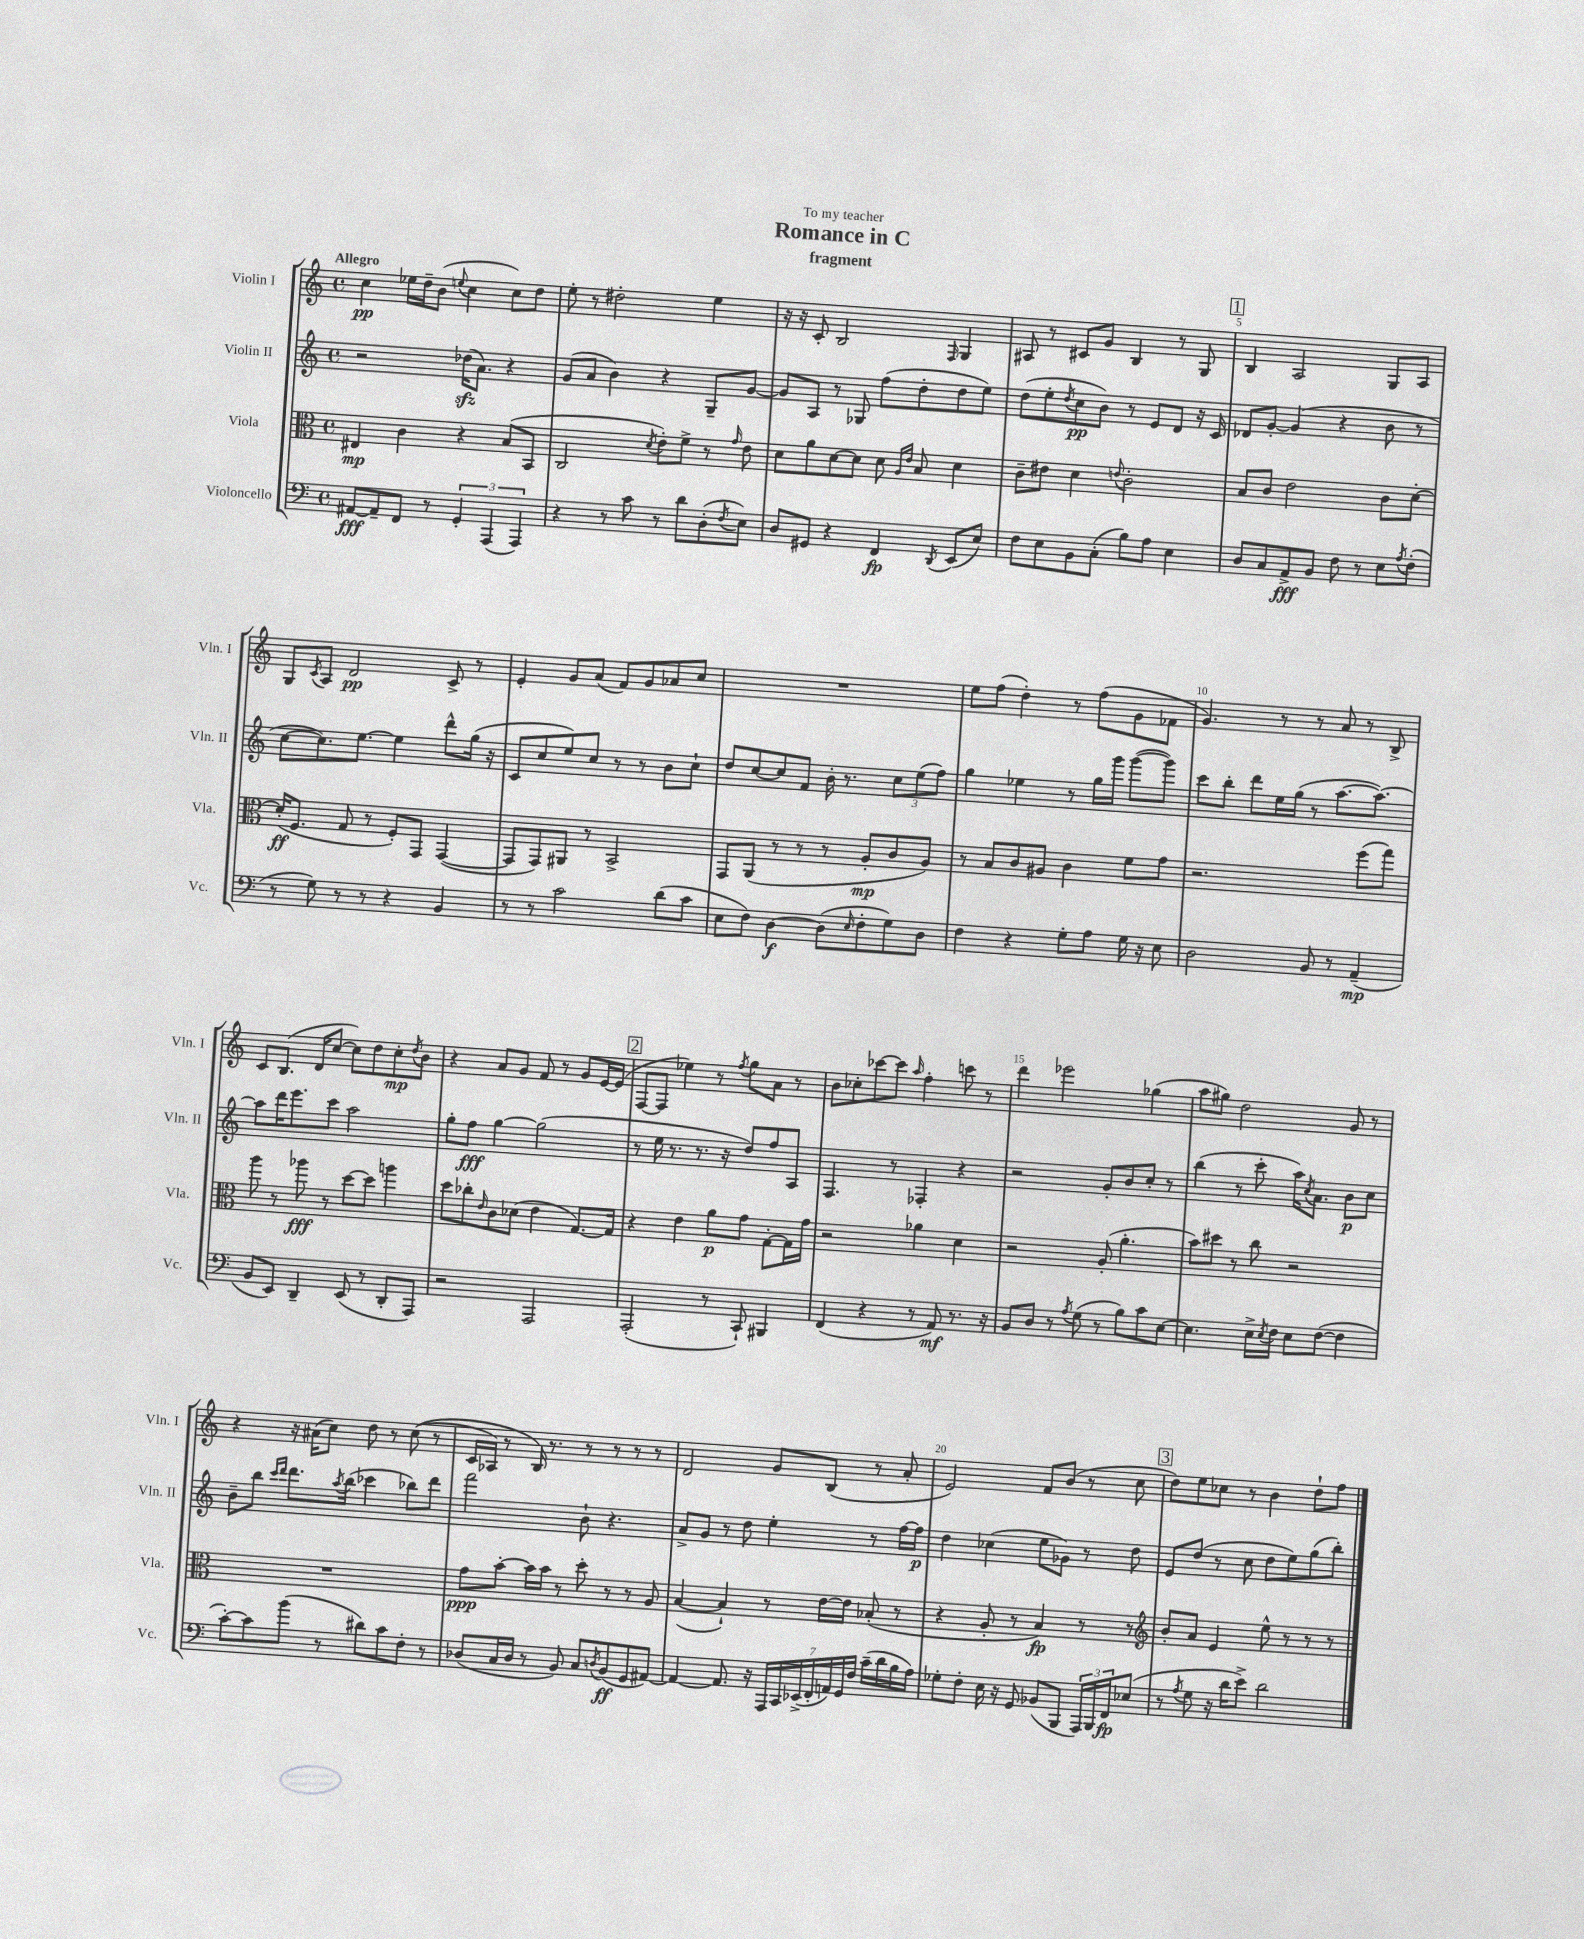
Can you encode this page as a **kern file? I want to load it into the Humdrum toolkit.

**kern	**kern	**kern	**kern
*staff4	*staff3	*staff2	*staff1
*clefF4	*clefC3	*clefG2	*clefG2
*k[]	*k[]	*k[]	*k[]
*M4/4	*M4/4	*M4/4	*M4/4
*met(c)	*met(c)	*met(c)	*met(c)
[8AA#	4E#	2r	4cc
8AA#~]	.	.	.
8FF	4c	.	16ee-
.	.	.	16dd~
8r	.	.	(8b
.	.	.	8qqee
6GG'	4r	(16dd-	4cc
.	.	8.a)	.
(6AAA	.	.	.
.	(8B	4r	8cc)
6AAA)	.	.	.
.	8BB	.	8dd
=	=	=	=
4r	2C	(8g	8ee'
.	.	8a	8r
8r	.	4b)	2dd#'
8c	.	.	.
.	8qd	.	.
8r	8e')	4r	.
8d	8f^	.	.
(8D'	8r	8G~	4ee
8qF	16qqg	.	.
8E)	8e	[8g	.
=	=	=	=
8D	8d	8g]	16r
.	.	.	16r
8GG#	8a	8A	8c'
4r	[8d	8r	2B
.	8d]	8G-	.
4FF	8d	(8ff	.
.	16qqA	.	.
.	16qqe	.	.
.	8B	8dd'	.
8qDD	.	.	16qqF
(8EE	4d	8dd	4G
8E)	.	8ee)	.
=	=	=	=
8F	8c~	(8dd	8A#
8E	8e#	8ee'	8r
.	.	8qdd	.
8BB	4d	8cc	8c#
(8C'	.	8b)	8g
.	8qqe	.	.
8B)	2c'	8r	4B
8A	.	8e	.
4E	.	8d	8r
.	.	16r	8G
.	.	16c	.
=	=	=	=
8D	8B	8d-	4B
8C	8c	[8g'	.
8AA^	2e	(4g]	2A
8BB	.	.	.
8F	.	4r	.
8r	.	.	.
8E	8c	8b	8G
8qA	.	.	.
(8F'	[8d'	8r	8A
=	=	=	=
8r	(16d']	[8cc	8G
.	8.F	.	.
.	.	.	8qc
8G)	.	8.cc])	8A
8r	8G	.	2d
.	.	[8.ee	.
8r	8r	.	.
4r	8F')	4ee]	.
.	8GG	.	.
4BB	([4GG	8ddd^^	8c^
.	.	(16gg	8r
.	.	16r	.
=	=	=	=
8r	8GG]	8c	4e'
8r	8GG)	8cc	.
2c	8AA#	8ee)	8g
.	8r	8cc	(8a
.	2BB^	8r	8f)
.	.	8r	8g
(8d	.	8b	8a-
8c	.	8cc`	8cc
=	=	=	=
8E	8GG	8dd	1r
8F)	(8AA	[8cc	.
[4D	8r	8cc]	.
.	8r	8f	.
(8D]	8r	16b'	.
.	.	8.r	.
16qqE	.	.	.
8F'	8A'	.	.
8G)	8c	12cc	.
.	.	(12ee	.
8D	8A)	.	.
.	.	12ff)	.
=	=	=	=
4F	8r	4gg	8ee
.	8B	.	(8ff
4r	8c	4ee-	4dd')
.	8A#	.	.
8G'	4c	8r	8r
8A	.	16gg	(8ff
.	.	16ggg	.
16G	8f	([8ggg	8g
16r	.	.	.
8E	8g	8ggg])	8f-
=	=	=	=
2D	2.r	8ccc	4.g)
.	.	8bb'	.
.	.	8ddd	.
.	.	16ee	8r
.	.	(16gg	.
8BB	.	8r	8r
8r	.	[8.aa	8a
(4AA~	(8ff	.	8r
.	.	8.aa_)	.
.	8gg)	.	8B^
=	=	=	=
8BB	8aa	8aa]	8c
8EE)	8r	16ddd	(8.B
.	.	8.eee	.
4DD~	8aa-	.	.
.	.	.	16d
.	8r	8ccc	[8cc
(8EE	[8dd	2aa	8cc])
8r	8dd]	.	8dd
8DD'	4aa	.	8cc'
.	.	.	8qdd
8AAA)	.	.	8b
=	=	=	=
2r	8dd	8gg'	4r
.	8cc-'	8ff	.
.	16qqe	.	.
.	8c	[4gg	8a
.	(8d-	.	8g
2AAA	4e	(2gg]	8f
.	.	.	8r
.	[8.G)	.	8g
.	.	.	[16e
.	16G]	.	(16e]
=	=	=	=
(2AAA'	4r	8r	[8F
.	.	16ee	8F]
.	.	8.r	.
.	4e	.	4ee-)
.	.	8.r	.
8r	8a	.	8r
.	.	16r	.
.	.	.	8qff
8CC`)	8g	8dd)	8gg
4BBB#	[8G'	8ff	8a
.	16G]	8A	8r
.	16g	.	.
=	=	=	=
(4FF	2r	4.F	8b
.	.	.	8cc-'
4r	.	.	[8ccc-
.	.	8r	8ccc-]
.	.	.	16qqaa
8r	4a-	4F-'	4ff'
8AA)	.	.	.
8.r	4d	4r	8ccc
.	.	.	8r
16r	.	.	.
=	=	=	=
8BB	2r	2r	4ddd
8D	.	.	.
8r	.	.	2eee-
8qA	.	.	.
(8G	.	.	.
8r	(8A'	8g'	.
8B)	4.a'	8b	.
8c	.	8cc'	(4gg-
[8E	.	8r	.
=	=	=	=
4.E]	8b)	(4bb	8aa
.	8dd#	.	8gg#)
.	8r	8r	2dd
16E^	8cc	8ccc'	.
8qE	.	.	.
16F	.	.	.
8E	2r	16aa)	.
.	.	8qcc	.
.	.	8.a	.
([8F	.	.	.
4F]	.	8b	8g
.	.	8cc	8r
=	=	=	=
[8c')	1r	8b~	4r
8c]	.	8bb	.
.	.	16qqccc	.
.	.	16qqddd	.
(8b	.	8.ddd	16r
.	.	.	(16a#
8r	.	.	8cc)
.	.	8qaa	.
.	.	(16bb	.
8d#)	.	4ccc-	8dd
8c	.	.	8r
8F'	.	8bb-)	&((8cc
8r	.	8ddd	8r
=	=	=	=
(8D-	8g	2fff	16c
.	.	.	16A-)
16C	[8b'	.	8r
16D-	.	.	.
8r	16b]	.	16B&)
.	16b	.	8.r
8BB)	8r	.	.
8C	8dd'	8b`	8r
8qD	.	.	.
(8BB	8r	4.r	8r
8GG	8r	.	8r
[8AA#)	8A	.	8r
=	=	=	=
4AA#_	([4B	8a^	2d
.	.	8g	.
8.AA#]	4B`])	8r	.
.	.	8dd	.
16r	.	.	.
28AAA	8r	4ee'	8g
28CC	.	.	.
(28EE-^	.	.	.
28FF'	.	.	.
.	[16e	.	(8B
28AA)	.	.	.
28GG	.	.	.
.	16e]	.	.
28F	.	.	.
(16c~	(8B-'	8r	8r
16d	.	.	.
16B	8r	[16ff	8a'
16A)	.	16ff]	.
=	=	=	=
8G-'	4r	4dd	2e)
8F'	.	.	.
16E	8A'	(4cc-	.
16r	.	.	.
8GG	8r	.	.
(8BB-	4B)	8ee	8f
8BBB	.	8g-)	(8b
24AAA)	8r	8r	8r
24BBB	.	.	.
24FF	.	.	.
(8E-	8r	8dd	8cc
=	=	=	=
*	*clefG2	*	*
8r	8b'	8e	8dd)
8qA	.	.	.
8G	8a	(8dd	8ee
16r	4e	8r	8cc-
16d	.	.	.
8e^)	.	8cc	8r
2d	8ee^^	8dd	4b
.	8r	8ee)	.
.	8r	(8gg	8dd`
.	8r	8bb')	8ff
==	==	==	==
*-	*-	*-	*-
